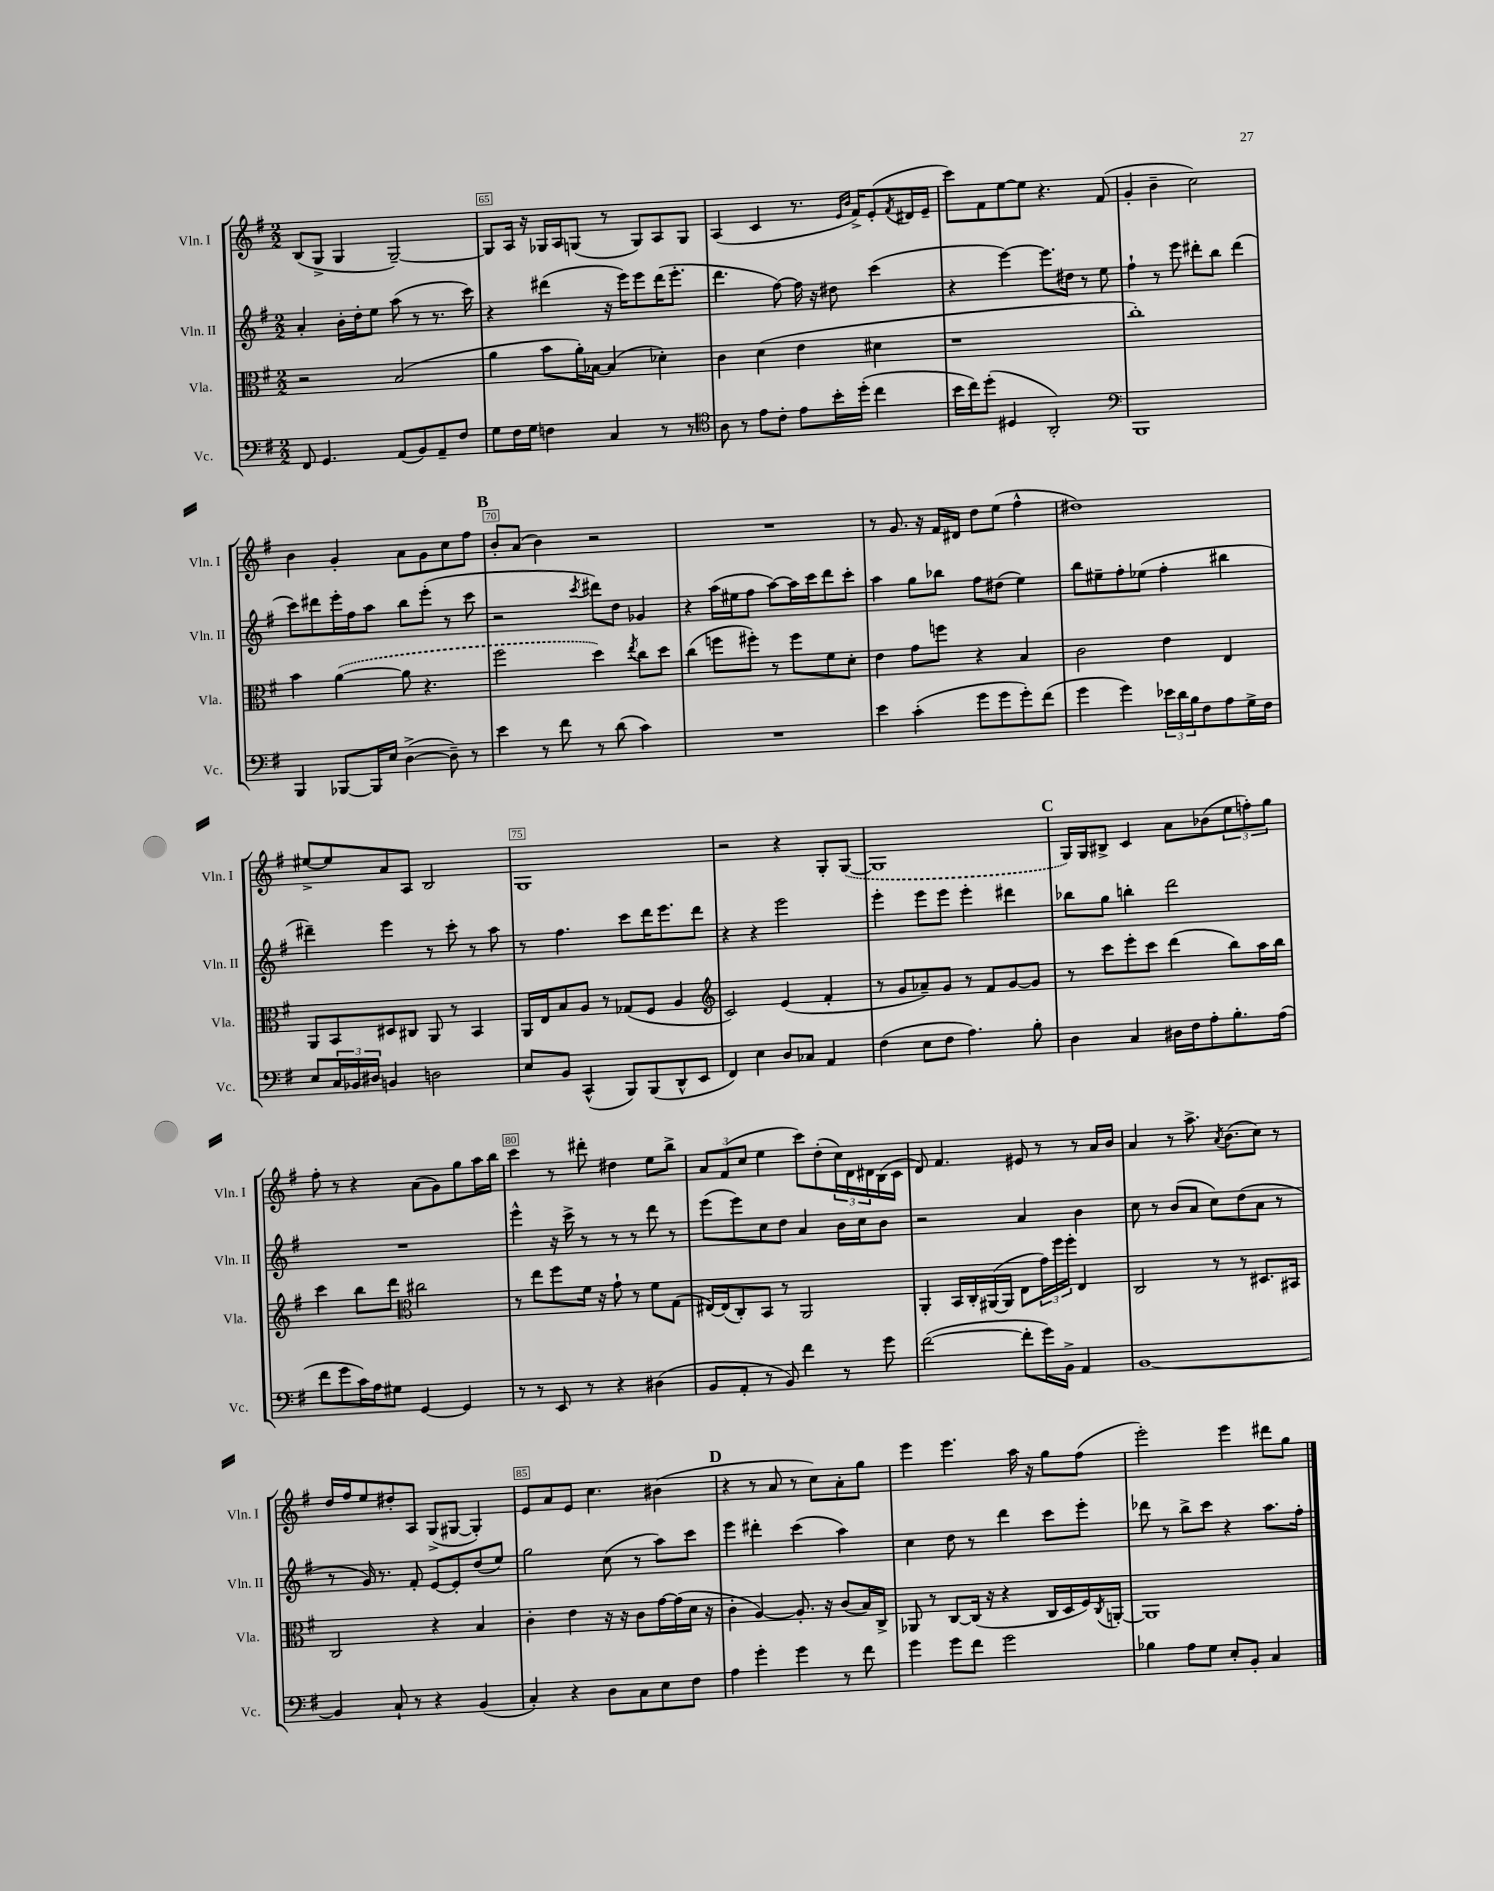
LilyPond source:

<<
\new StaffGroup <<
\new Staff = "s0" \with { instrumentName = "Vln. I" shortInstrumentName = "Vln. I" } {
    \clef treble \key g \major \numericTimeSignature \time 2/2
    b8( g8-> g4 g2~--) |
    g8 a16 r16 ges16 a16 g8( r8 g8) a8 g8 |
    a4( c'4 r8. \grace { e'16 b'16 } fis'16->) e'8-.( \acciaccatura { fis'8 } dis'16 e'16-- |
    c'''8) fis'8 e''8~ e''8 r4. fis'8( |
    g'4-. b'4-- c''2) |
    b'4 g'4-. a'8 g'8 c''8 fis''8 |
    \mark \markup { \bold "B" } b'8-. a'8( b'4) r2 |
    R1 |
    r8 g'8. r16 fis'16 dis'16 d''8 e''8( fis''4-^ |
    dis''1) |
    eis''8~-> eis''8 a'8 a8 b2 |
    g1 |
    r2 r4 g8-. \once \slurDashed g8~( |
    g1 |
    \mark \markup { \bold "C" } g16) g16 bis8-> c'4 a'8 bes'8( \tuplet 3/2 { e''8 f''8-.) g''8 } |
    fis''8-. r8 r4 a'8( g'8) g''8 a''16 b''16 |
    c'''4 r8 dis'''8-. dis''4 e''8 b''8-> |
    \tuplet 3/2 { a'8 fis'8( c''8 } e''4 c'''8) d''8-.( \tuplet 3/2 { c''16) d'16 dis'16 } b16( c'16 |
    d'8) fis'4. eis'8 r8 r8 a'16 b'16 |
    a'4 r8 a''8.-> \acciaccatura { a'8 } b'8.( c''8) r8 |
    d''16 fis''16 e''8 dis''8-. a8 g8->( gis8~ gis4-.) |
    e'8 a'8 e'8 c''4. bis'4( |
    \mark \markup { \bold "D" } r4 r8 a'8 r8 c''8) a'8-. g''8 |
    e'''4 e'''4. a''16 r16 g''8 fis''8( |
    e'''2-.) e'''4 dis'''8 g''8 \bar "|." |
}
\new Staff = "s1" \with { instrumentName = "Vln. II" shortInstrumentName = "Vln. II" } {
    \clef treble \key g \major \numericTimeSignature \time 2/2
    a'4-. b'16-. d''16-. e''8 a''8( r8 r8. c'''16) |
    r4 dis'''4( r16 e'''16) e'''8 dis'''16( e'''8.-. |
    d'''4. fis''8~) fis''16 r16 dis''8 c'''4( |
    r4 e'''4~) e'''8. dis''16 r8 e''8 |
    fis''4-! r8 e'''8 dis'''8-. b''8 dis'''4( |
    c'''8) dis'''8 e'''16-. fis''16 a''8 b''8 e'''8-.( r8 c'''8 |
    \mark \markup { \bold "B" } r2 \acciaccatura { c'''8 } dis'''8) d''8 ges'4 |
    r4 a''16( eis''16 fis''8 a''8~) a''16 c'''16 d'''8 c'''8-. |
    a''4 g''8 bes''8 fis''8 dis''8( e''4) |
    b''8 eis''8-- fis''8-. ees''8( fis''4-. bis''4 |
    dis'''4--) e'''4 r8 c'''8-. r8 a''8 |
    r8 fis''4. c'''8 d'''16 e'''8. d'''8 |
    r4 r4 e'''2 |
    e'''4-. e'''8 e'''8 e'''4-. dis'''4 |
    \mark \markup { \bold "C" } bes''8 g''8 b''4-. d'''2 |
    R1 |
    e'''4-^ r16 c'''16-> r8 r8 r8 d'''8 r8 |
    e'''8( e'''8) c''8 d''8 a'4 b'16 c''16 b'8 |
    r2 a'4 b'4 |
    c''8 r8 b'8( a'8 c''8) d''8( a'8 r8 |
    r8 g'16) r8. fis'8-. e'8~ e'8-. d''8( e''8) |
    g''2 c''8( r8 a''8) c'''8 |
    \mark \markup { \bold "D" } e'''4 dis'''4-. c'''4( a''4) |
    c''4 d''8 r8 d'''4 c'''8 e'''8-. |
    des'''8 r8 b''8-> c'''8 r4 a''8. fis''16-. \bar "|." |
}
\new Staff = "s2" \with { instrumentName = "Vla." shortInstrumentName = "Vla." } {
    \clef alto \key g \major \numericTimeSignature \time 2/2
    r2 b2( |
    a'4 b'8 a'16-.) bes16~ bes4( des'4-.) |
    c'4 d'4( e'4 dis'4 |
    r1 |
    c''1-.) |
    b'4 \once \slurDashed a'4~( a'8 r4. |
    \mark \markup { \bold "B" } fis''2 d''4) \acciaccatura { e''8 } c''8 d''8 |
    c''4( f''8 fis''8-.) r8 fis''8 fis'8 d'8-. |
    e'4 g'8 f''8 r4 b4 |
    c'2 e'4 e4 |
    a,8 b,8 dis8 cis8 a,8 r8 b,4 |
    a,16 e16 b8 a8 r8 ges8( fis8 a4 |
    \clef treble c'2) e'4( fis'4-. |
    r8 g'8 aes'8--) g'8 r8 fis'8 g'8~ g'8 |
    \mark \markup { \bold "C" } r8 c'''8 e'''8-. c'''8 d'''4( b''8) a''16 b''16 |
    c'''4 b''8 d'''8 \clef alto cis''2 |
    r8 e''8 fis''8 fis'16 r16 g'8-! r8 fis'8 g8( |
    eis16~) eis16( c8-.) b,8 r8 a,2 |
    a,4-. b,16 c16-. ais,16~( ais,16 e8 \tuplet 3/2 { g'16) fis''16 fis''16-. } e4 |
    c2 r8 r8 dis8. bis,16 |
    c2 r4 b4 |
    c'4-. e'4 r16 r16 c'8 g'16~ g'16( d'16 r16 |
    \mark \markup { \bold "D" } c'4-. a4~) a8.-. r16 c'8( b16) c16-> |
    aes,8 r8 c8~ c16( r16 r4 c16 d16 fis16) \acciaccatura { c8 } a,16~-. |
    a,1 \bar "|." |
}
\new Staff = "s3" \with { instrumentName = "Vc." shortInstrumentName = "Vc." } {
    \clef bass \key g \major \numericTimeSignature \time 2/2
    fis,8 g,4. a,8( b,8) a,8-- fis8 |
    g8 fis16 g16 f4 c4 r8 r8 |
    \clef tenor a8 r8 e'8 c'8-. e'8 b'16-. d''16-.( c''4 |
    b'16 c''16) d''8-.( dis4 a,2-.) |
    \clef bass b,,1 |
    b,,4 bes,,8~ bes,,16 e16 d4~->( d8--) r8 |
    \mark \markup { \bold "B" } e'4 r8 fis'8 r8 d'8( c'4) |
    R1 |
    e'4 c'4-.( g'8 g'8 g'8-.) fis'8( |
    g'4 g'4) \tuplet 3/2 { ees'16 d'16 b16 } fis8 a8 g16-> fis16 |
    e8 \tuplet 3/2 { c16 bes,16 dis16 } b,4 d2 |
    e8 b,8 c,4-^( b,,8) b,,8( d,8-^ e,8 |
    fis,4) e4 d8 ces8 a,4 |
    fis4( e8 fis8 a4.) b8-. |
    \mark \markup { \bold "C" } d4 c4 dis16 fis16 a8-. b8.-. a16( |
    fis'8 g'8 c'16) a16 gis8 g,4~ g,4 |
    r8 r8 e,8 r8 r4 dis4( |
    b,8 a,8-. r8 b,8) fis'4 r8 g'8 |
    fis'2~( fis'8-. g'16) b,16-> a,4 |
    b,1~ |
    b,4 c8-! r8 r4 b,4( |
    c4-.) r4 d8 c8 e8 fis8 |
    \mark \markup { \bold "D" } a4 g'4-. g'4 r8 fis'8 |
    g'4 g'8 fis'8 g'2 |
    bes4 a8 g8 e8-. b,8-. c4 \bar "|." |
}
>>
>>
\layout { \context { \Score currentBarNumber = #64 \override BarNumber.break-visibility = ##(#f #t #t) barNumberVisibility = #(every-nth-bar-number-visible 5) \override BarNumber.stencil = #(make-stencil-boxer 0.1 0.3 ly:text-interface::print) } }
